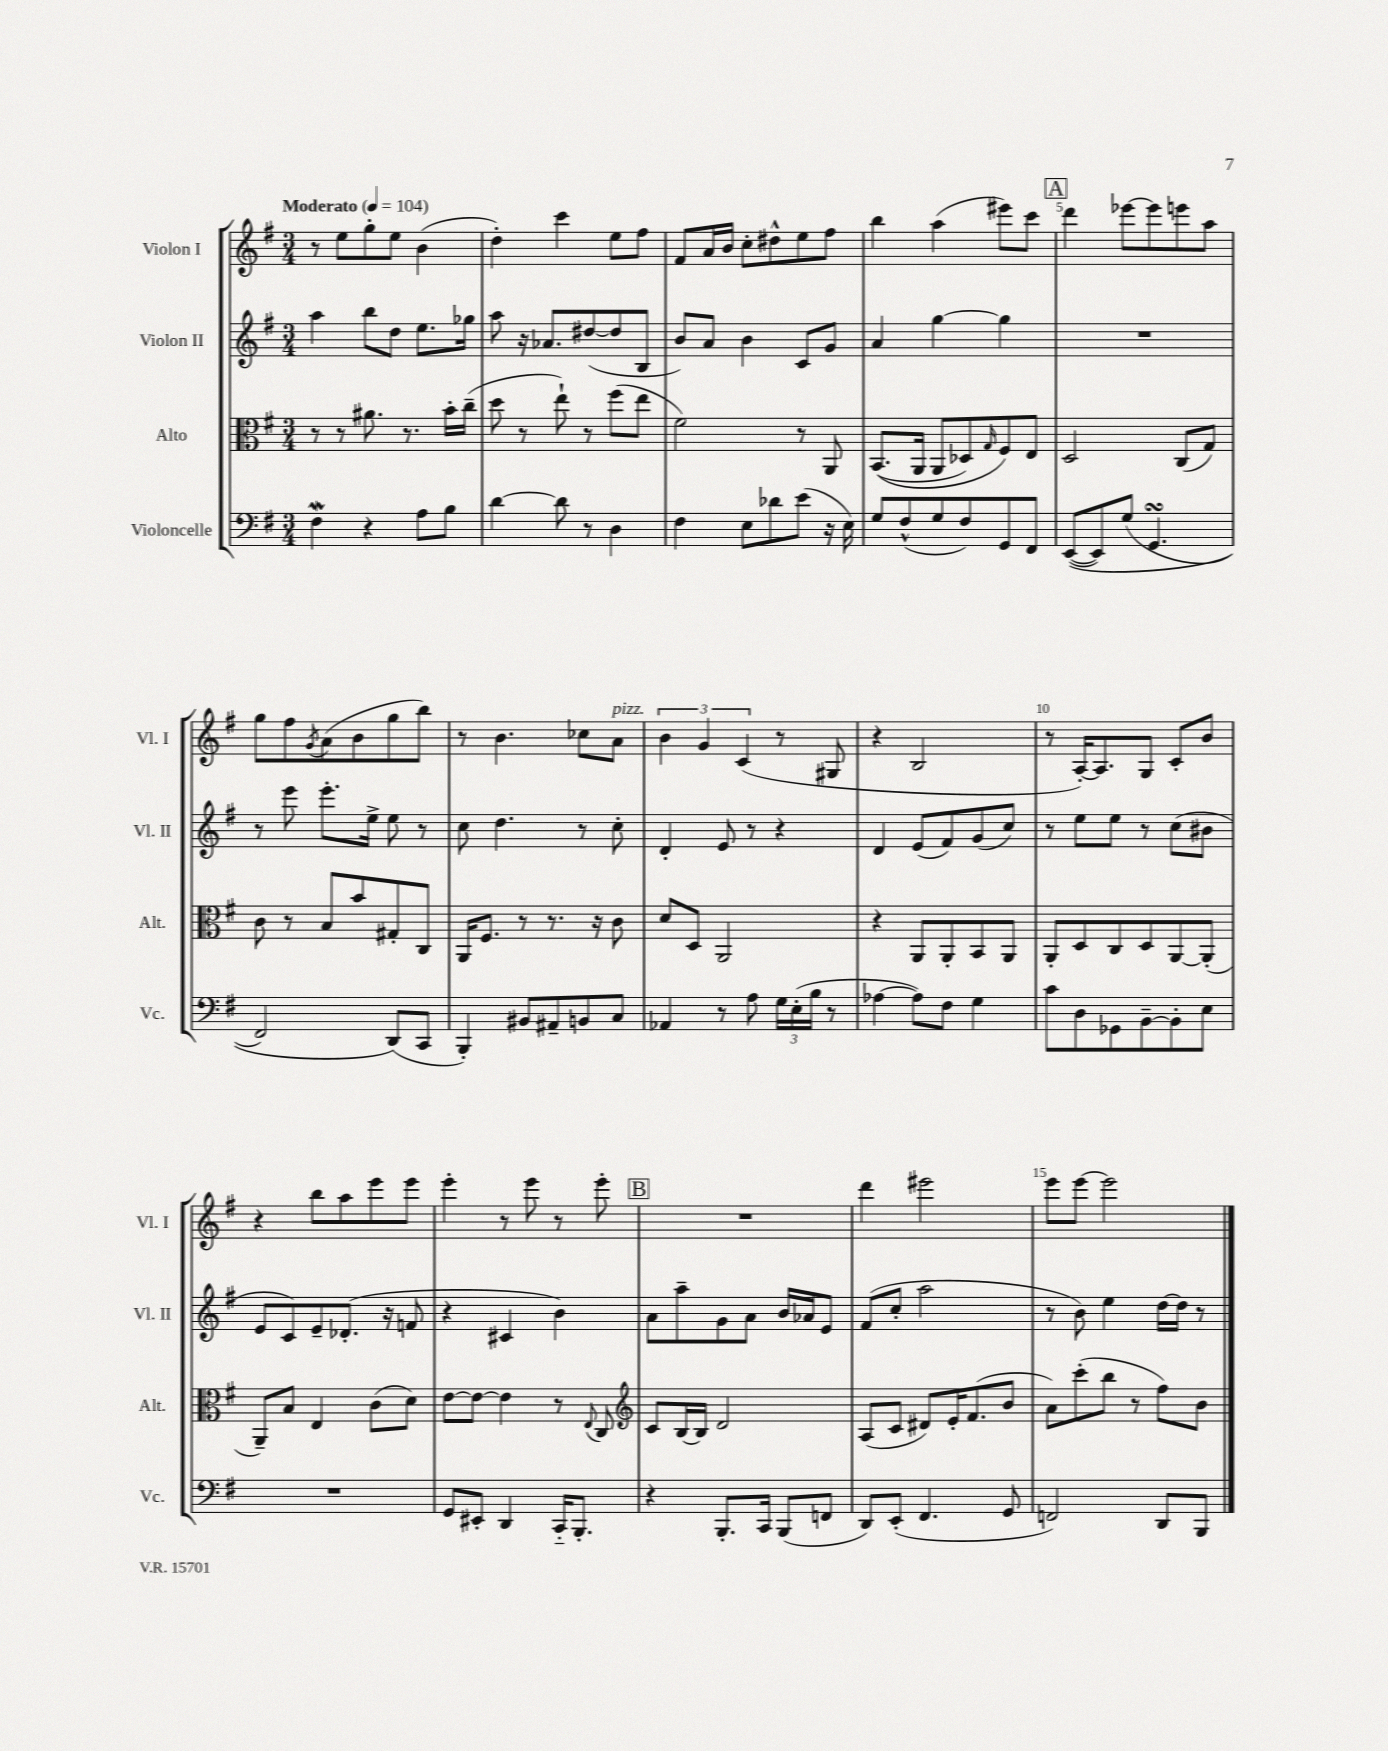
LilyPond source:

<<
\new StaffGroup <<
\new Staff = "s0" \with { instrumentName = "Violon I" shortInstrumentName = "Vl. I" } {
    \clef treble \key g \major \numericTimeSignature \time 3/4 \tempo "Moderato" 4 = 104
    r8 e''8 g''8-. e''8 b'4( |
    d''4-.) c'''4 e''8 fis''8 |
    fis'8 a'16 b'16 c''8-. dis''8-^ e''8 fis''8 |
    b''4 a''4( eis'''8) c'''8 |
    \mark \markup { \box "A" } d'''4 ees'''8~ ees'''8 e'''8 a''8 |
    g''8 fis''8 \acciaccatura { g'8 } a'8( b'8 g''8 b''8) |
    r8 b'4. ces''8 a'8^\markup { \italic "pizz." } |
    \tuplet 3/2 { b'4 g'4 c'4( } r8 gis8 |
    r4 b2 |
    r8 a16~-.) a8. g8 c'8-. b'8 |
    r4 b''8 a''8 e'''8 e'''8 |
    e'''4-. r8 e'''8 r8 e'''8-. |
    \mark \markup { \box "B" } R2. |
    d'''4 eis'''2 |
    e'''8 e'''8~ e'''2 \bar "|." |
}
\new Staff = "s1" \with { instrumentName = "Violon II" shortInstrumentName = "Vl. II" } {
    \clef treble \key g \major \numericTimeSignature \time 3/4
    a''4 b''8 d''8 e''8. ges''16 |
    a''8 r16 aes'8. dis''8~( dis''8 b8 |
    b'8) a'8 b'4 c'8 g'8 |
    a'4 g''4~ g''4 |
    \mark \markup { \box "A" } R2. |
    r8 e'''8 e'''8.-. e''16-> e''8 r8 |
    c''8 d''4. r8 c''8-. |
    d'4-. e'8 r8 r4 |
    d'4 e'8( fis'8) g'8( c''8) |
    r8 e''8 e''8 r8 c''8( bis'8 |
    e'8 c'8) e'8-- des'8.-.( r16 f'8 |
    r4 cis'4 b'4) |
    \mark \markup { \box "B" } a'8 a''8-- g'8 a'8 b'16 aes'16 e'8 |
    fis'8( c''8-. a''2 |
    r8 b'8) e''4 d''16~ d''16 r8 \bar "|." |
}
\new Staff = "s2" \with { instrumentName = "Alto" shortInstrumentName = "Alt." } {
    \clef alto \key g \major \numericTimeSignature \time 3/4
    r8 r8 ais'8. r8. b'16-. c''16--( |
    d''8 r8 e''8-!) r8 fis''8( e''8 |
    fis'2) r8 a,8 |
    b,8.(\( a,16 a,8 des8) \grace { g16 } fis8\) e8 |
    \mark \markup { \box "A" } d2 c8( g8) |
    c'8 r8 b8 b'8 gis8-. c8 |
    a,16 fis8. r8 r8. r16 c'8 |
    d'8 d8 a,2 |
    r4 a,8 a,8-. b,8 a,8 |
    a,8-. d8 c8 d8 a,8~ a,8-.( |
    a,8--) b8 e4 c'8( d'8) |
    e'8~ e'8~ e'4 r8 \appoggiatura { e8 } c8 |
    \mark \markup { \box "B" } \clef treble c'8 b16~ b16 d'2 |
    a8( c'8 dis'8) e'16-. fis'8.( b'8 |
    a'8) c'''8-.( b''8 r8 fis''8) b'8 \bar "|." |
}
\new Staff = "s3" \with { instrumentName = "Violoncelle" shortInstrumentName = "Vc." } {
    \clef bass \key g \major \numericTimeSignature \time 3/4
    fis4\mordent r4 a8 b8 |
    d'4~ d'8 r8 d4 |
    fis4 e8 des'8 e'8( r16 e16) |
    g8 fis8-^( g8 fis8) g,8 fis,8 |
    \mark \markup { \box "A" } e,8~(\( e,8) g8( g,4.\turn |
    fis,2) d,8(\) c,8 |
    b,,4-.) bis,8 ais,8-- b,8 c8 |
    aes,4 r8 a8 \tuplet 3/2 { g16 e16-.( b16 } r8 |
    aes4~ aes8) fis8 g4 |
    c'8 d8 ges,8 b,8~-- b,8-. e8 |
    R2. |
    g,8 eis,8-. d,4 c,16-_ b,,8.-. |
    \mark \markup { \box "B" } r4 b,,8.-. c,16 b,,8( f,8 |
    d,8) e,8-.( fis,4. g,8 |
    f,2) d,8 b,,8 \bar "|." |
}
>>
>>
\layout { \context { \Score \override BarNumber.break-visibility = ##(#f #t #t) barNumberVisibility = #(every-nth-bar-number-visible 5) } }
